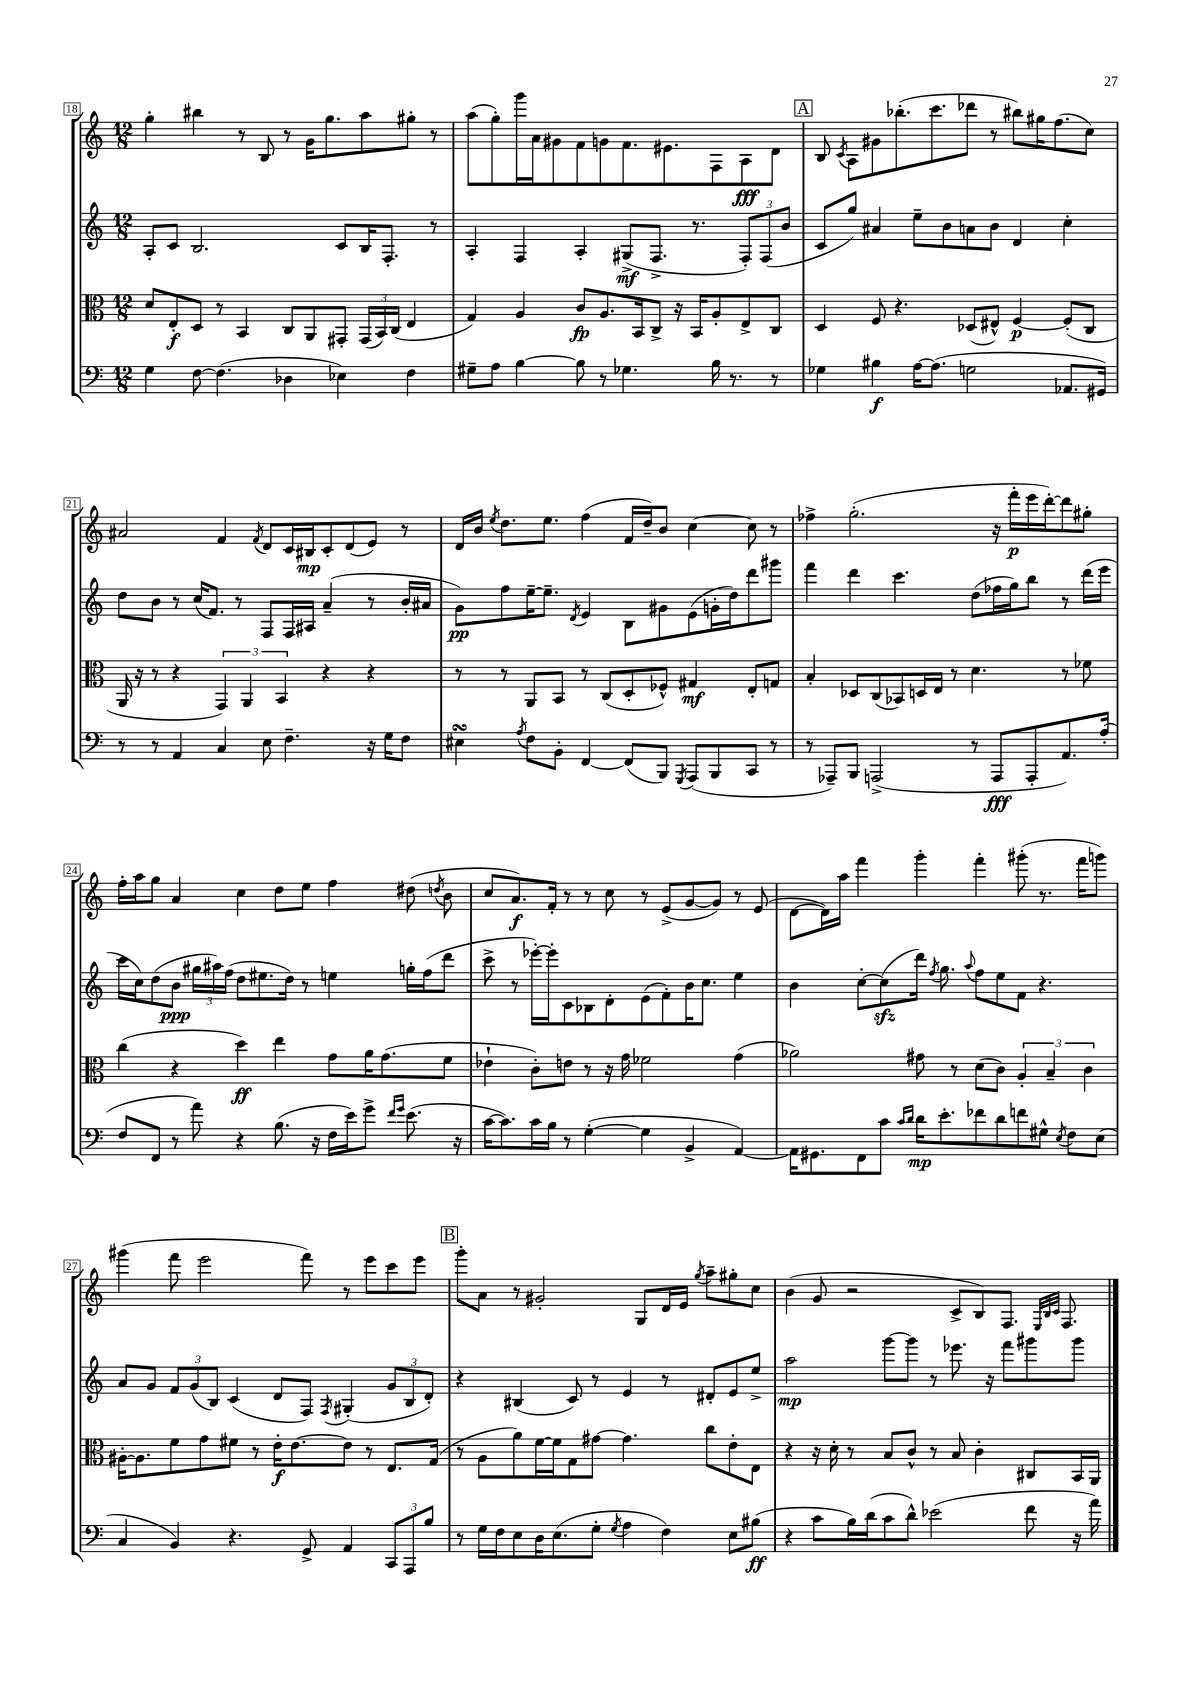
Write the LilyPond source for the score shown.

<<
\new StaffGroup <<
\new Staff = "s0" {
    \clef treble \key c \major \numericTimeSignature \time 12/8
    \autoBeamOff g''4-. bis''4 r8 b8 r8 g'16[ g''8. a''8 gis''8]-. r8 |
    a''8[( g''8-.) g'''16 a'16 gis'8 f'8 g'8 f'8. eis'8. f8 a8\fff d'8] |
    \mark \markup { \box "A" } b8 \acciaccatura { c'8 } a8[ gis'8 bes''8.-.( c'''8. des'''8] r8 bis''8[) gis''16 f''8.( c''8]) |
    ais'2 f'4 \acciaccatura { f'8 } d'8[ c'16 bis16\mp c'8-. d'8( e'8]) r8 |
    d'16[ b'16] \acciaccatura { e''8 } d''8.[ e''8.] f''4( f'16[ d''16--) b'8] c''4~ c''8 r8 |
    fes''4-> g''2.-.( r16 f'''16[-.\p e'''16 d'''16~-.) d'''8 gis''8]-. |
    f''16[-. a''16 g''8] a'4 c''4 d''8[ e''8] f''4 dis''8( \acciaccatura { d''8 } b'8 |
    c''8[ a'8.\f) f'16]-. r8 r8 c''8 r8 e'8[->( g'8~ g'8]) r8 e'8( |
    d'8[~ d'16) a''16] f'''4 g'''4-. f'''4-. gis'''8-.( r8. f'''16[ g'''8]) |
    gis'''4( f'''8 e'''2 f'''8) r8 e'''8[ c'''8 e'''8] |
    \mark \markup { \box "B" } g'''8[-. a'8] r8 gis'2-. g8[ d'16 e'16] \acciaccatura { g''8 } a''8[-- gis''8-. c''8] |
    b'4( g'8 r2 c'8[-> b8) f8.] \grace { e32[ b32 c'32] } f8. \bar "|." |
}
\new Staff = "s1" {
    \clef treble \key c \major \numericTimeSignature \time 12/8
    \autoBeamOff a8[-. c'8] b2. c'8[ b16 f8.]-. r8 |
    a4-. f4 a4-. gis8[->\mf( f8.]-> r8. \tuplet 3/2 { f8[-.) f8( b'8] } |
    \mark \markup { \box "A" } c'8[ g''8]) ais'4 e''8[-- b'8 a'8 b'8] d'4 c''4-. |
    d''8[ b'8] r8 c''16[( f'8.]) r8 f8[ f16 ais16] a'4--( r8 b'16[-. ais'16] |
    g'8[\pp) f''8 e''16~-- e''8.]-- \acciaccatura { d'8 } e'4 b8[ gis'8 e'8( g'16-. d''16) d'''8 gis'''8] |
    f'''4 d'''4 c'''4. d''8[( fes''16 g''16) b''8] r8 d'''16[( e'''16] |
    c'''16[ c''16) d''8( b'8]\ppp \tuplet 3/2 { gis''16[ ais''16) f''16]( } d''8[ eis''8. d''16]) r8 e''4 g''16[-. f''16( d'''8] |
    c'''8-> r8 ees'''16[~-.) ees'''16-. c'8 bes8 d'8-. e'8( f'8-.) b'16 c''8.] e''4 |
    b'4 c''8[~-. c''8\sfz( d'''16]) \acciaccatura { f''8 } g''8. \appoggiatura { a''8 } f''8[ e''8 f'8] r4. |
    a'8[ g'8] \tuplet 3/2 { f'8[ g'8( b8]) } c'4( d'8[ f8]) \acciaccatura { f8 } gis4-.( \tuplet 3/2 { g'8[ b8 d'8]-.) } |
    \mark \markup { \box "B" } r4 bis4( c'8) r8 e'4 r8 dis'8[-. e'8 e''8]-> |
    a''2\mp g'''8[~ g'''8] r8 ees'''8. r16 f'''8[ gis'''8 gis'''8] \bar "|." |
}
\new Staff = "s2" {
    \clef alto \key c \major \numericTimeSignature \time 12/8
    \autoBeamOff d'8[ e8-.\f d8] r8 b,4 c8[ a,8 gis,8]-. \tuplet 3/2 { gis,16[( b,16) c16]( } e4 |
    g4) a4 c'8[\fp a8. b,16 c8]-> r16 b,16[ a8-. e8-> c8] |
    \mark \markup { \box "A" } d4 f8 r4. des8[( eis8]-^) f4~\p f8[-.( c8] |
    a,16 r16 r8 r4 \tuplet 3/2 { g,4) a,4 b,4 } r4 r4 |
    r8 r8 a,8[ b,8] r8 c8[( d8-. fes8]-^) gis4\mf e8[-. g8] |
    b4-. des8[ c8( bes,8) d16 e16] r8 d'4. r8 fes'8 |
    c''4( r4 d''4\ff) e''4 g'8[ a'16 g'8.( f'8] |
    ees'4-! c'8[-.) e'8] r8 r16 g'16 fes'2 g'4( |
    aes'2) gis'8 r8 d'8[( c'8]) \tuplet 3/2 { a4-. b4-- c'4 } |
    ais16[~-. ais8. f'8 g'8 fis'8] r8 e'16[-.\f e'8.~ e'8] r8 e8.[ g16]( |
    \mark \markup { \box "B" } r8 a8[ a'8) f'16~ f'16 g8 gis'8]~ gis'4. c''8[ e'8-. e8] |
    r4 r16 d'16-. r8 b8[ c'8]-^ r8 b8 c'4-. cis8[ b,16 a,16] \bar "|." |
}
\new Staff = "s3" {
    \clef bass \key c \major \numericTimeSignature \time 12/8
    \autoBeamOff g4 f8~ f4.( des4 ees4) f4 |
    gis8[-- a8] b4~ b8 r8 ges4. b16 r8. r8 |
    \mark \markup { \box "A" } ges4 bis4\f a16[~ a8.]( g2 aes,8.[ gis,16]) |
    r8 r8 a,4 c4 e8 f4.-- r16 g16[ f8] |
    eis4\turn \acciaccatura { a8 } f8[ b,8]-. f,4~ f,8[( b,,8]) \acciaccatura { g,,8 } a,,8[( b,,8 c,8] r8 |
    r8 aes,,8[--) b,,8] a,,2->( r8 a,,8[\fff a,,8-. a,8.) a16]-.( |
    f8[ f,8] r8 a'8) r4 b8.( r16 f16[ e'16) g'8]-> \grace { f'16[ g'16] } e'8.( r16 |
    c'16[~ c'8.) c'16 b16] r8 g4~-.( g4 b,4-> a,4~) |
    a,16[ gis,8. f,8 c'8] \grace { c'16[ d'16] } d'16[\mp e'8.-. fes'8 d'8 f'8 gis8]-^ \acciaccatura { e8 } f8[ e8]( |
    c4 b,4) r4. g,8-> a,4 \tuplet 3/2 { c,8[ a,,8 b8] } |
    \mark \markup { \box "B" } r8 g16[ f16 e8 d16 e8.( g8]-. \acciaccatura { g8 } a4 f4) e8[ bis8]\ff( |
    r4 c'8[ b16) d'16( c'8 d'8]-^) ees'2( f'8 r16 a'16) \bar "|." |
}
>>
>>
\layout { \context { \Score currentBarNumber = #18 \override BarNumber.stencil = #(make-stencil-boxer 0.1 0.3 ly:text-interface::print) } }
